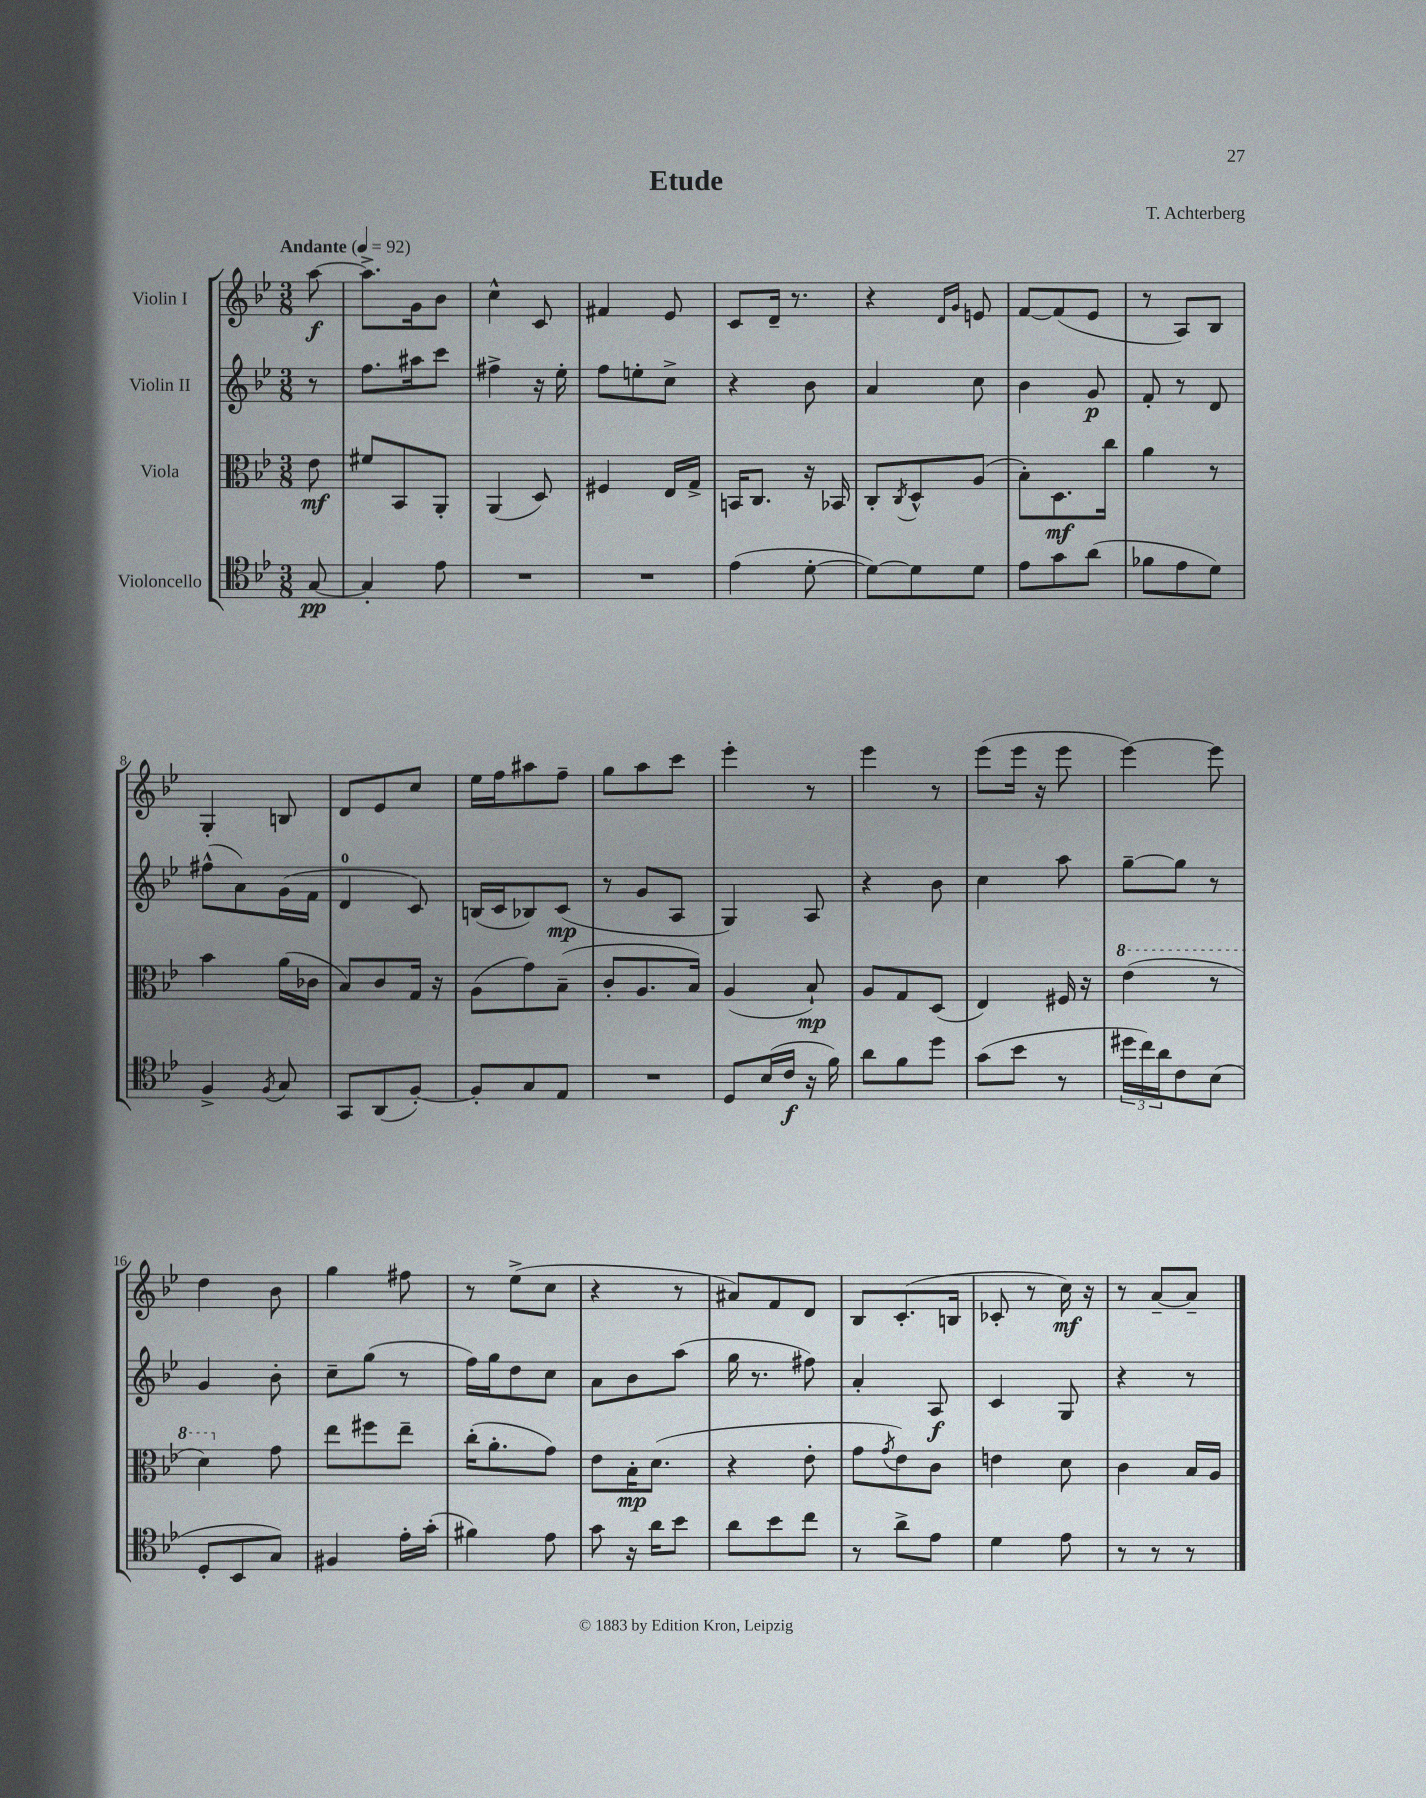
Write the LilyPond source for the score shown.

\header { title = "Etude" composer = "T. Achterberg" }
<<
\new StaffGroup <<
\new Staff = "s0" \with { instrumentName = "Violin I" } {
    \clef treble \key bes \major \numericTimeSignature \time 3/8 \partial 8 \tempo "Andante" 4 = 92
    a''8~\f |
    a''8.-> g'16 bes'8 |
    c''4-^ c'8 |
    fis'4 ees'8 |
    c'8 d'16-- r8. |
    r4 \grace { d'16 g'16 } e'8 |
    f'8~ f'8( ees'8 |
    r8 a8) bes8 |
    g4-. b8 |
    d'8 ees'8 c''8 |
    ees''16 f''16 ais''8 f''8-- |
    g''8 a''8 c'''8 |
    ees'''4-. r8 |
    ees'''4 r8 |
    ees'''8( ees'''16 r16 ees'''8 |
    ees'''4~) ees'''8 |
    d''4 bes'8 |
    g''4 fis''8 |
    r8 ees''8->( c''8 |
    r4 r8 |
    ais'8) f'8 d'8 |
    bes8 c'8.-.( b16 |
    ces'8-. r8 c''16\mf) r16 |
    r8 a'8~-- a'8-- \bar "|." |
}
\new Staff = "s1" \with { instrumentName = "Violin II" } {
    \clef treble \key bes \major \numericTimeSignature \time 3/8 \partial 8
    r8 |
    f''8. ais''16 c'''8 |
    fis''4-> r16 ees''16-. |
    f''8 e''8-. c''8-> |
    r4 bes'8 |
    a'4 c''8 |
    bes'4 g'8\p |
    f'8-. r8 d'8 |
    fis''8-^( a'8) g'16( f'16 |
    d'4-0 c'8) |
    b16( c'16 bes8) c'8\mp( |
    r8 g'8 a8 |
    g4) a8 |
    r4 bes'8 |
    c''4 a''8 |
    g''8~-- g''8 r8 |
    g'4 bes'8-. |
    c''8-- g''8( r8 |
    f''16) g''16 d''8 c''8 |
    a'8 bes'8 a''8( |
    g''16 r8. fis''8) |
    a'4-. a8\f |
    c'4 g8 |
    r4 r8 \bar "|." |
}
\new Staff = "s2" \with { instrumentName = "Viola" } {
    \clef alto \key bes \major \numericTimeSignature \time 3/8 \partial 8
    ees'8\mf |
    fis'8 bes,8 a,8-. |
    a,4( d8) |
    fis4 ees16 g16-> |
    b,16 c8. r16 bes,16 |
    c8-. \acciaccatura { c8 } d8-^ a8( |
    bes8-.) d8.\mf c''16 |
    a'4 r8 |
    bes'4 a'16( ces'16 |
    bes8) c'8 g16 r16 |
    a8( g'8) bes8--( |
    c'8-. a8. bes16) |
    a4( bes8-!\mp) |
    a8 g8 d8( |
    ees4) fis16 r16 |
    \ottava #1 ees''4( r8 |
    d''4) \ottava #0 g'8 |
    ees''8 fis''8 ees''8-- |
    c''16-.( a'8.-. g'8) |
    ees'8 bes16-.\mp d'8.( |
    r4 ees'8-. |
    g'8 \acciaccatura { g'8 } ees'8) c'8 |
    e'4 d'8 |
    c'4 bes16 a16 \bar "|." |
}
\new Staff = "s3" \with { instrumentName = "Violoncello" } {
    \clef tenor \key bes \major \numericTimeSignature \time 3/8 \partial 8
    g8~\pp |
    g4-. ees'8 |
    R4. |
    R4. |
    ees'4( d'8~-. |
    d'8~) d'8 d'8 |
    ees'8 g'8 a'8( |
    fes'8 ees'8 d'8) |
    f4-> \acciaccatura { f8 } g8 |
    g,8 a,8( f8~-.) |
    f8-. g8 ees8 |
    R4. |
    d8 bes16( c'16\f r16 f'16) |
    a'8 f'8 d''8 |
    g'8( bes'8 r8 |
    \tuplet 3/2 { dis''16 c''16) a'16 } c'8 bes8( |
    d8-. bes,8 g8) |
    fis4 ees'16-. g'16-.( |
    fis'4) ees'8 |
    g'8 r16 a'16 bes'8 |
    a'8 bes'8 c''8 |
    r8 a'8-> ees'8 |
    d'4 ees'8 |
    r8 r8 r8 \bar "|." |
}
>>
>>
